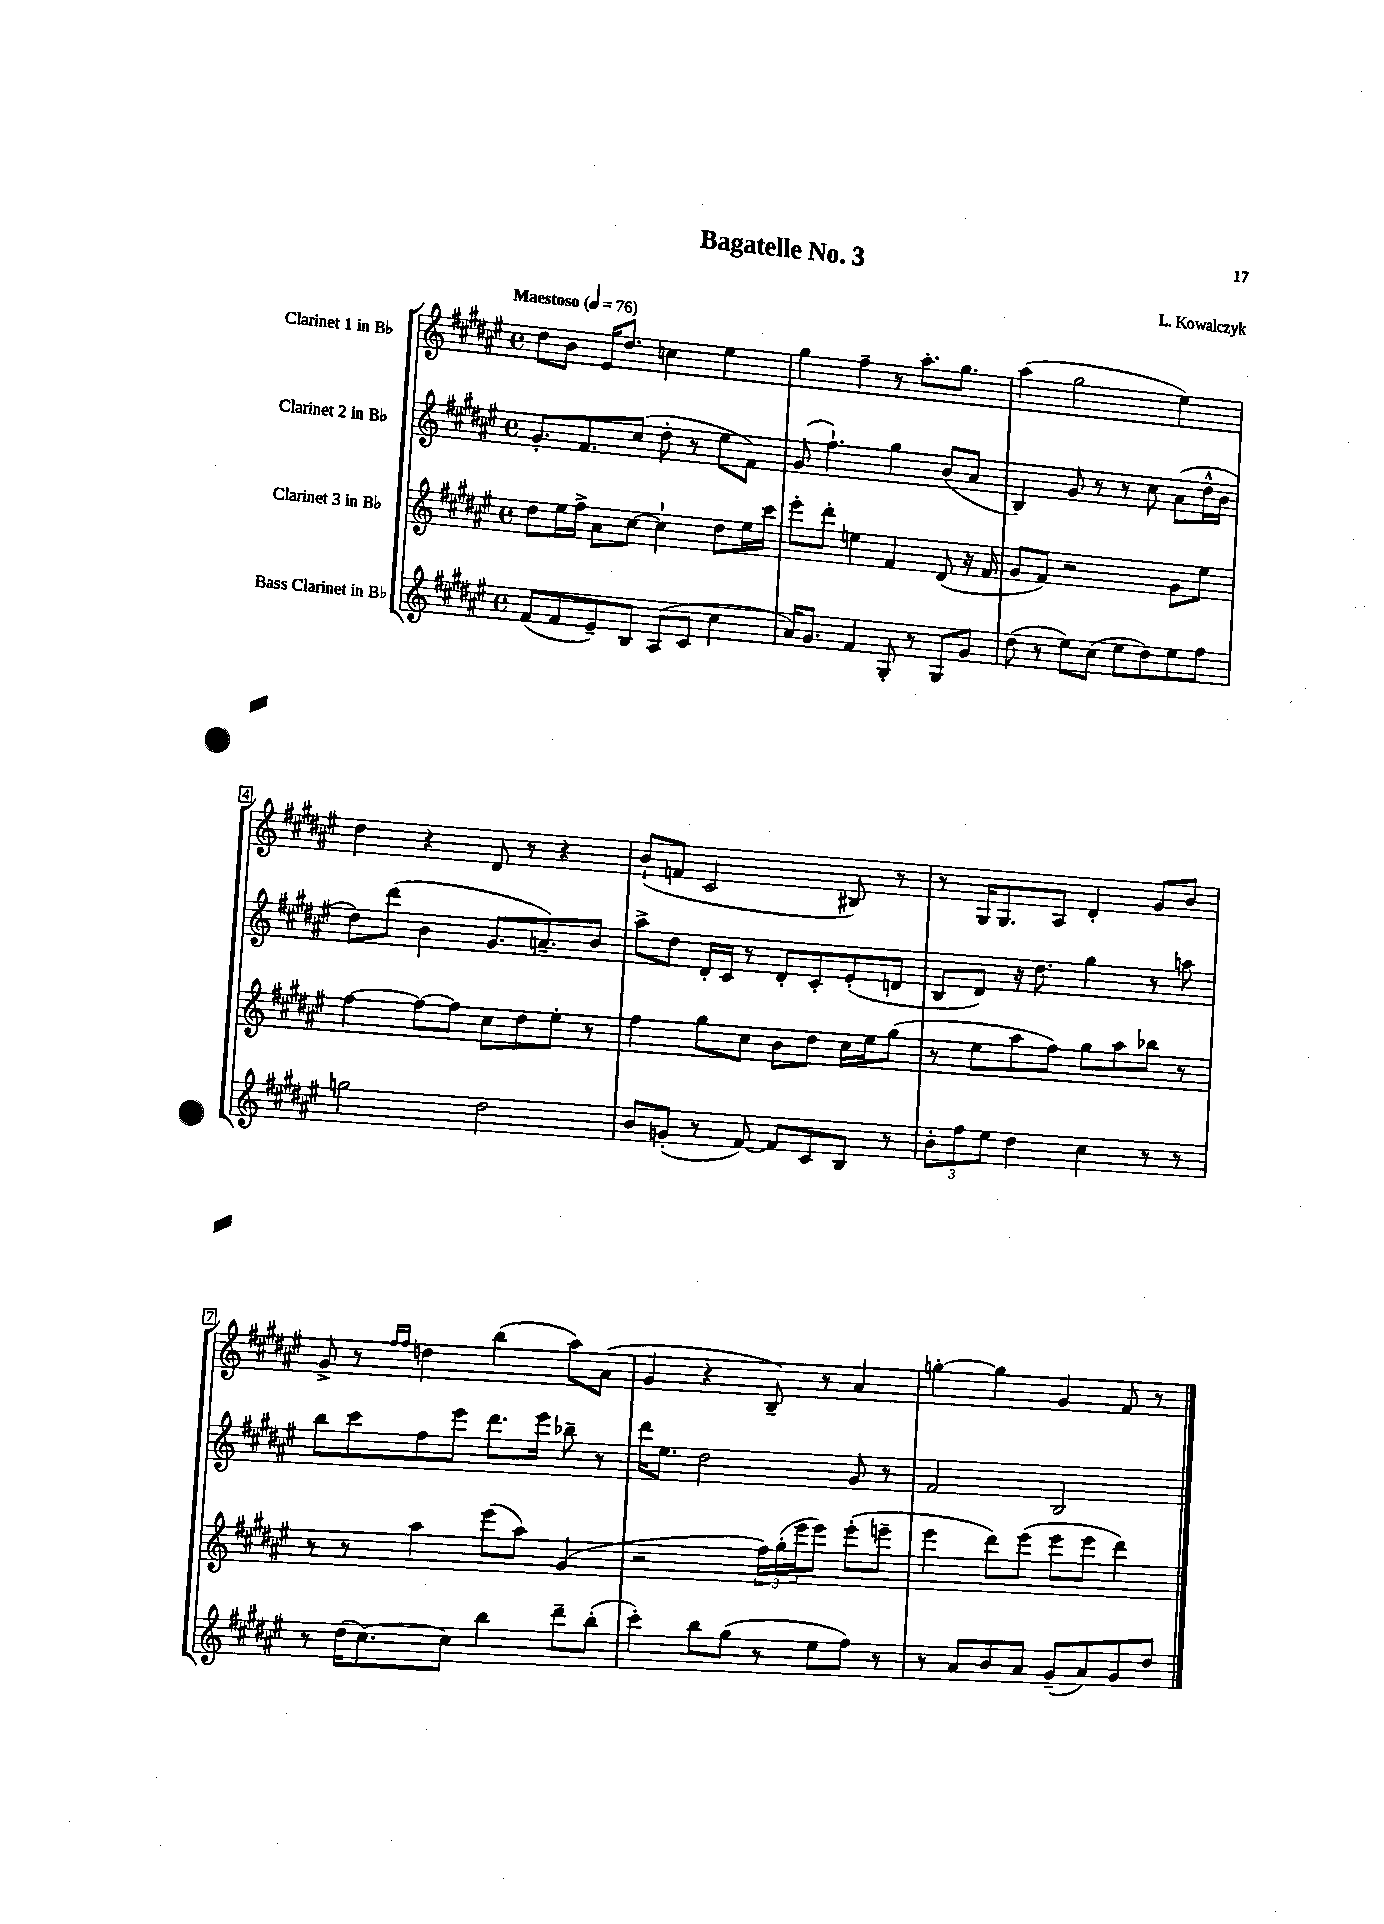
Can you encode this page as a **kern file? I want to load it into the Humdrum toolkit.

**kern	**kern	**kern	**kern
*staff4	*staff3	*staff2	*staff1
*clefG2	*clefG2	*clefG2	*clefG2
*k[f#c#g#d#a#e#]	*k[f#c#g#d#a#e#]	*k[f#c#g#d#a#e#]	*k[f#c#g#d#a#e#]
*M4/4	*M4/4	*M4/4	*M4/4
*met(c)	*met(c)	*met(c)	*met(c)
*MM76	*MM76	*MM76	*MM76
(8f#	8dd#	8.g#'	8dd#
8f#	16ee#	.	8b
.	16ff#^	8.f#	.
8e#~)	8a#	.	16e#
.	.	.	8.dd#
8B	[8cc#	(8cc#	.
(8A#	4cc#`]	8dd#'	4cc
8c#	.	8r	.
4cc#	8dd#	8ee#	4ee#
.	16ee#	8f#)	.
.	16ccc#	.	.
=	=	=	=
16a#)	8eee#'	(8g#	4gg#
8.g#	.	.	.
.	8ddd#'	4.ff#`)	.
4f#	4ee	.	4ff#~
8G#'	4f#	4gg#	8r
8r	.	.	8.aa#'
8G#	(8d#	(8b	.
.	.	.	8.gg#
8g#	16r	8a#	.
.	16f#	.	.
=	=	=	=
(8dd#	8g#	4B)	(4aa#
8r	8f#)	.	.
8ee#)	2r	8g#	2gg#
(8cc#	.	8r	.
8ee#	.	8r	.
8dd#)	.	8cc#	.
8ee#	8g#	(8a#	4ee#)
8ff#	8ee#	16dd#^^	.
.	.	16b	.
=	=	=	=
2gg	[4ff#	8dd#)	4dd#
.	.	(8ddd#	.
.	8ff#_	4b	4r
.	8ff#]	.	.
2dd#	8cc#	8.g#	8d#
.	8dd#	.	8r
.	.	8.a~)	.
.	8ee#'	.	4r
.	8r	8b	.
=	=	=	=
8b	4ff#	8aa#^	(8b`
(8g'	.	8dd#	8f
8r	8gg#	16d#'	2c#
.	.	16c#	.
[8f#)	8cc#	8r	.
8f#]	8b	8d#'	.
8c#	8dd#	8c#'	.
8B	16cc#	(8e#'	8B#)
.	16ee#	.	.
8r	(8gg#	8d	8r
=	=	=	=
12b'	8r	8B	8r
12ff#	.	.	.
.	8ee#	8d#)	16G#
12ee#	.	.	.
.	.	.	8.G#
4dd#	8aa#	16r	.
.	.	8.dd#	.
.	8ff#)	.	8A#
4cc#	8gg#	4gg#	4d#'
.	8aa#	.	.
8r	8bb-	8r	8g#
8r	8r	8aa	8b
=	=	=	=
8r	8r	8bb	8g#^
(16dd#	8r	8ccc#	8r
[8.cc#)	.	.	.
.	.	.	16qqff#
.	.	.	16qqff#
.	4aa#	8ff#	4dd
8cc#]	.	8eee#	.
4bb	(8eee#	8.ddd#	(4bb
.	8aa#)	.	.
.	.	16eee#	.
8ddd#~	(4g#	8bb-~	8aa#)
(8bb'	.	8r	(8a#
=	=	=	=
4ccc#')	2r	16ddd#	4g#
.	.	8.ee#	.
8bb	.	2dd#	4r
(8gg#	.	.	.
8r	24ff#)	.	8B~)
.	(24gg#'	.	.
.	24eee#	.	.
8ee#	8eee#)	.	8r
8ff#)	(8eee#'	8g#	4a#
8r	8eee~	8r	.
=	=	=	=
8r	4eee#	2f#	[4gg'
8a#	.	.	.
8b	8ddd#)	.	4gg]
8a#	(8eee#	.	.
(8g#~	8eee#	2B	4g#
8a#)	8eee#	.	.
8g#	4ddd#)	.	8f#
8dd#	.	.	8r
==	==	==	==
*-	*-	*-	*-
